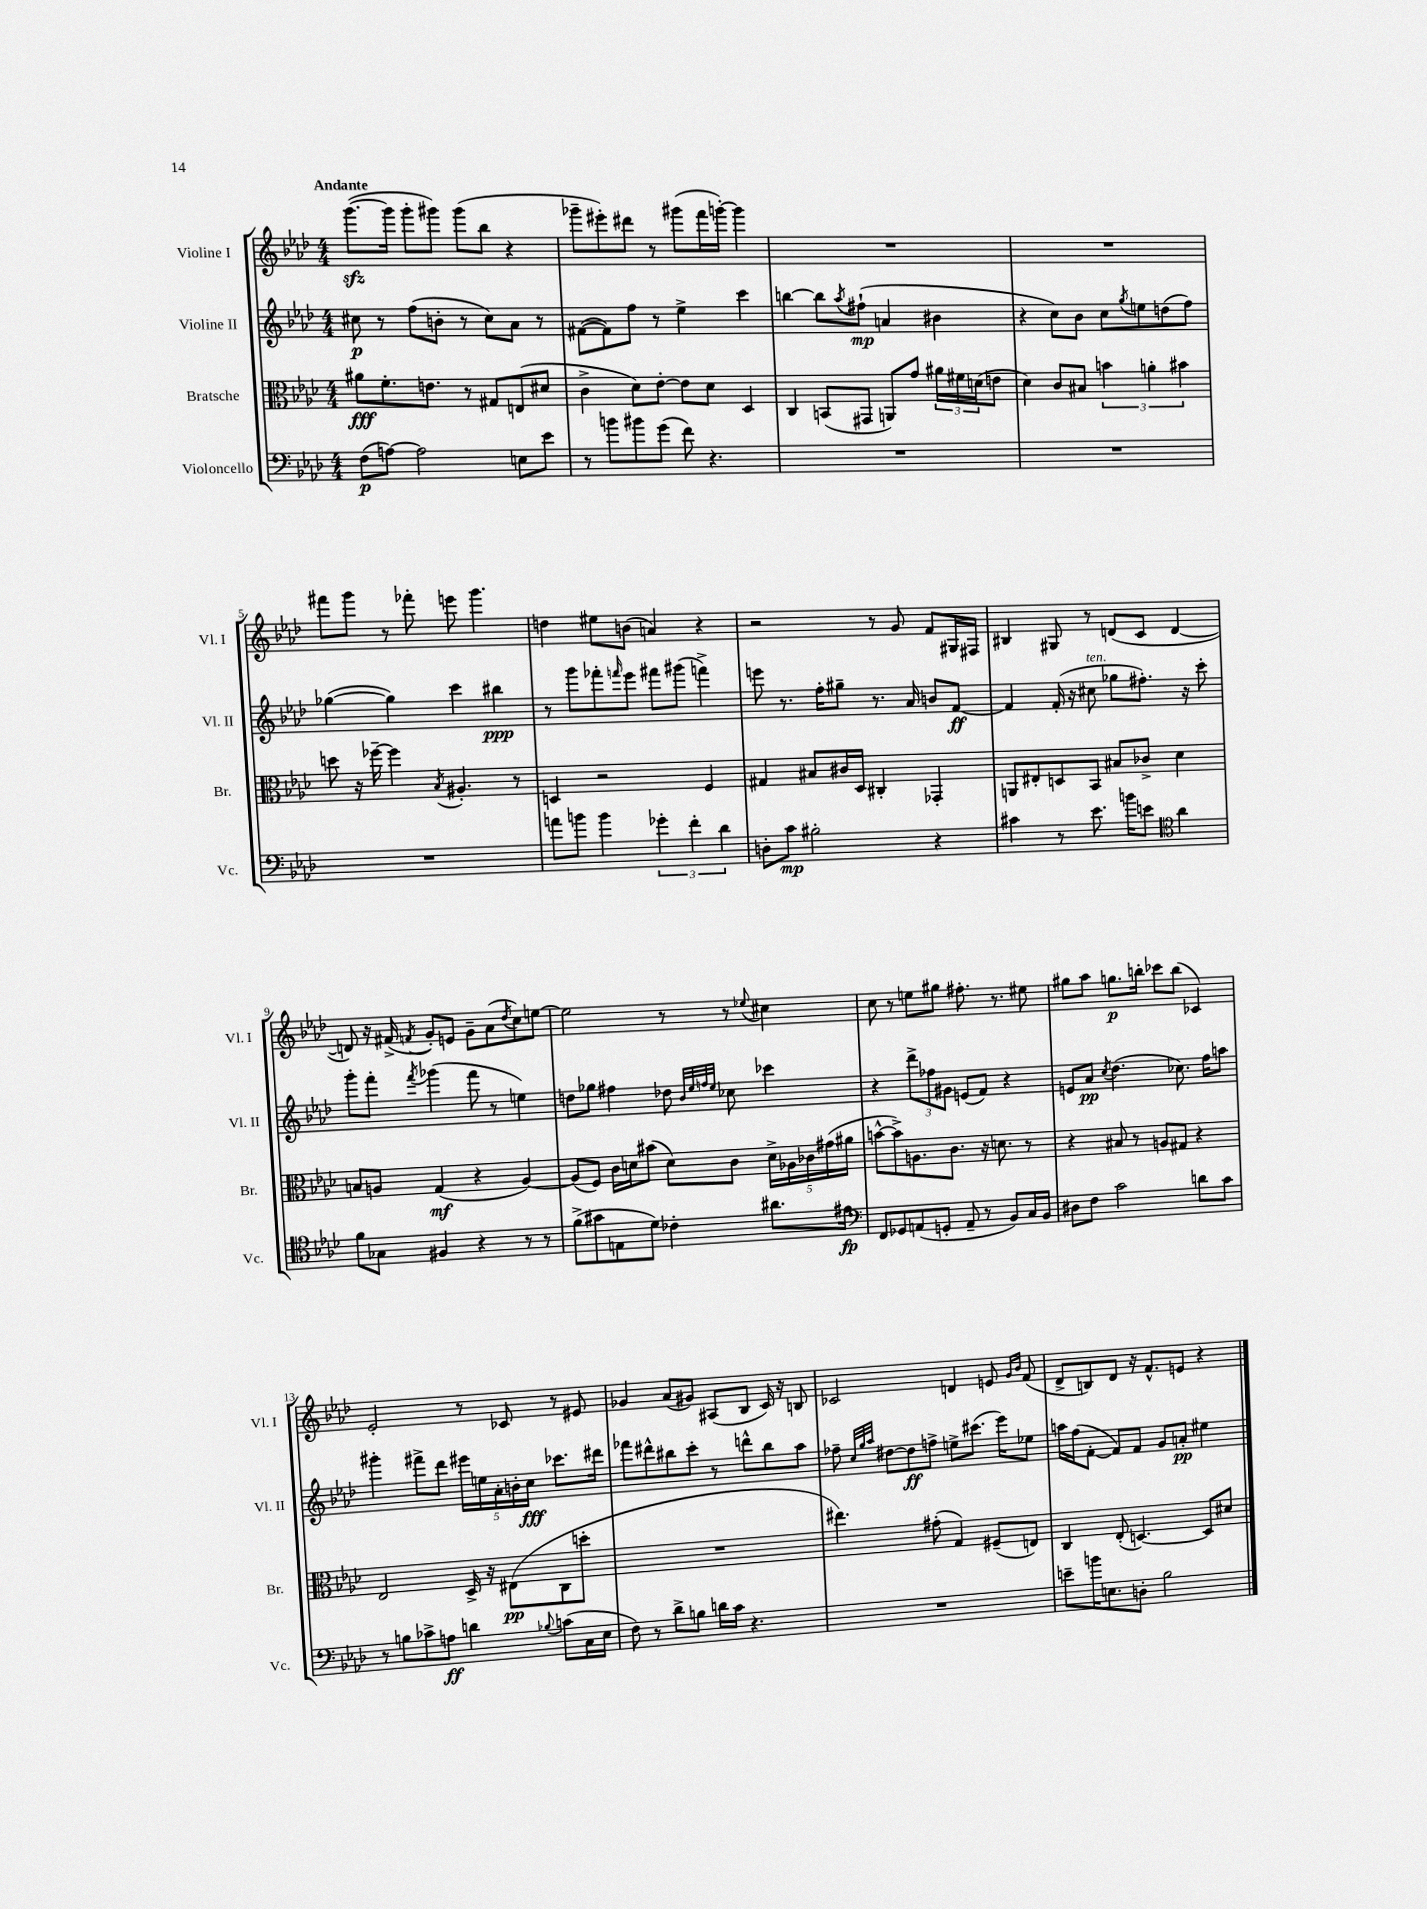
<<
\new StaffGroup <<
\new Staff = "s0" \with { instrumentName = "Violine I" shortInstrumentName = "Vl. I" } {
    \clef treble \key aes \major \numericTimeSignature \time 4/4 \tempo "Andante"
    g'''8.~\sfz( g'''16 g'''8-. gis'''8) gis'''8( bes''8 r4 |
    ges'''8-- eis'''8-.) dis'''8 r8 gis'''8( f'''16 g'''16~-.) g'''4 |
    R1 |
    R1 |
    fis'''8 g'''8 r8 fes'''8-. e'''8 g'''4. |
    d''4 eis''8 b'8( a'4) r4 |
    r2 r8 g'8 f'8 gis16 fis16 |
    bis4 gis8 r8 d'8( c'8 d'4~ |
    d'8) r16 fis'16->( \acciaccatura { f'8 } g'8-.) e'8 g'8-- aes'8( \acciaccatura { des''8 } c''8) e''8~ |
    e''2 r8 r8 \appoggiatura { ees''8 } cis''4 |
    c''8 r8 e''8 gis''8 fis''8.-. r8. eis''8 |
    gis''8 aes''8 g''8.\p b''16-. ces'''8 b''8( ces'4) |
    ees'2-. r8 ces'8 r8 eis'8 |
    ges'4 aes'8( gis'8) ais8( bes8 c'16) r16 b8 |
    ces'2 d'4 e'8 \grace { g'16 bes'16 } f'8( |
    des'8-> b8) des'8 r16 f'8.-^ e'8 r4 \bar "|." |
}
\new Staff = "s1" \with { instrumentName = "Violine II" shortInstrumentName = "Vl. II" } {
    \clef treble \key aes \major \numericTimeSignature \time 4/4
    cis''8\p r8 f''8( b'8-. r8 cis''8) aes'8 r8 |
    fis'8~( fis'8) f''8 r8 ees''4-> c'''4 |
    b''4~ b''8 \acciaccatura { aes''8 } fis''8-!\mp( a'4 bis'4 |
    r4 c''8) bes'8 c''8 \acciaccatura { g''8 } e''8 d''8( f''8) |
    ges''4~( ges''4) c'''4 bis''4\ppp |
    r8 g'''8 fes'''8-. \grace { f'''16 } ees'''8 fis'''8 gis'''8( f'''4->) |
    e'''8 r8. f''16-. gis''8-- r8. aes'16 b'8 f'8~\ff |
    f'4 f'16-.( r16 cis''8^\markup { \italic "ten." } ges''8 fis''8.-.) r16 c'''8-. |
    g'''8-. f'''8-. \acciaccatura { f'''8 } ges'''4( f'''8 r8 e''4) |
    d''8 ges''8 fis''4 des''8 \grace { bes'32 ees''32 f''32 ees''32 } ces''8 ces'''4 |
    r4 \tuplet 3/2 { des'''8-> fes''8 gis'8 } e'8( f'8) r4 |
    e'8 aes'8\pp \acciaccatura { c''8 } des''4.( ces''8.) f''16 a''8 |
    gis'''4-. fis'''8-> des'''8 \tuplet 5/4 { eis'''16 e''16 aes'16-. b'16-. c''16\fff } ces'''8. dis'''16 |
    fes'''8 dis'''8-^ bis''8 c'''8-. r8 d'''8-^ bis''8 aes''8 |
    fes''8-- \grace { c''32 g''32 aes''32 } dis''8~ dis''8\ff f''8-> e''8-> cis'''8.( ees'''16) ees''8 |
    a''16 f''16( f'8~-. f'8) f'8 g'8 a'8-.\pp eis''4 \bar "|." |
}
\new Staff = "s2" \with { instrumentName = "Bratsche" shortInstrumentName = "Br." } {
    \clef alto \key aes \major \numericTimeSignature \time 4/4
    ais'8\fff f'8.-. e'8. r8 gis8 e8( dis'8 |
    c'4-> des'8) ees'8~-. ees'8 des'8 des4 |
    c4 b,8( gis,8 a,8) g'8 \tuplet 3/2 { ais'16 fis'16 d'16( } e'8 |
    des'4) c'8 bis8 \tuplet 3/2 { b'4 a'4-. bis'4 } |
    d''8 r16 fes''16~-- fes''4 \acciaccatura { bes8 } ais4.-. r8 |
    d4 r2 f4 |
    gis4 bis8 cis'16 des16 cis4-. ges,4-. |
    a,8 eis8-. d8 bes,8 bis8 ces'8-> des'4 |
    b8 a8 g4\mf( r4 a4~) |
    a8( f8) c'16 d'16 bis'8( d'8) c'8 \tuplet 5/4 { d'16-> aes16 ces'16 gis'16( ais'16 } |
    b'8~-^ b'8->) a8. c'8. r16 d'8. r8 |
    r4 bis8 r8 a8 gis8 r4 |
    ees2 des16-> r16 eis8\pp( c8 d''8-. |
    R1 |
    eis''4.) gis'8-.( g4) fis8--( e8) |
    c4 ees8-.( d4.~) d8 dis'8 \bar "|." |
}
\new Staff = "s3" \with { instrumentName = "Violoncello" shortInstrumentName = "Vc." } {
    \clef bass \key aes \major \numericTimeSignature \time 4/4
    f8\p( a8~) a2 e8 ees'8 |
    r8 b'8 bis'8 g'8( f'8) r4. |
    R1 |
    R1 |
    R1 |
    a'8 b'8 b'4 \tuplet 3/2 { ges'4-. f'4-. des'4 } |
    d8-. c'8\mp bis2-. r4 |
    cis'4 r8 ees'8. b'16 e'8 \clef tenor aes'4 |
    f'8 ges8 fis4 r4 r8 r8 |
    f'8->( gis'8 e8 des'8) ces'4-. ais'8. eis'16\fp |
    \clef bass f,8 ges,8 a,8( g,8-. a,8-- r8 bes,8) c16 bes,16 |
    dis8 f8 c'2 d'8 c'8 |
    r8 b8 ces'8-> a8\ff d'4 \appoggiatura { bes8 } c'8( c16 ees16 |
    f8) r8 des'8-> b8 d'16 c'16 r4. |
    R1 |
    e'8-- b'16 e8. d8-. bes2 \bar "|." |
}
>>
>>
